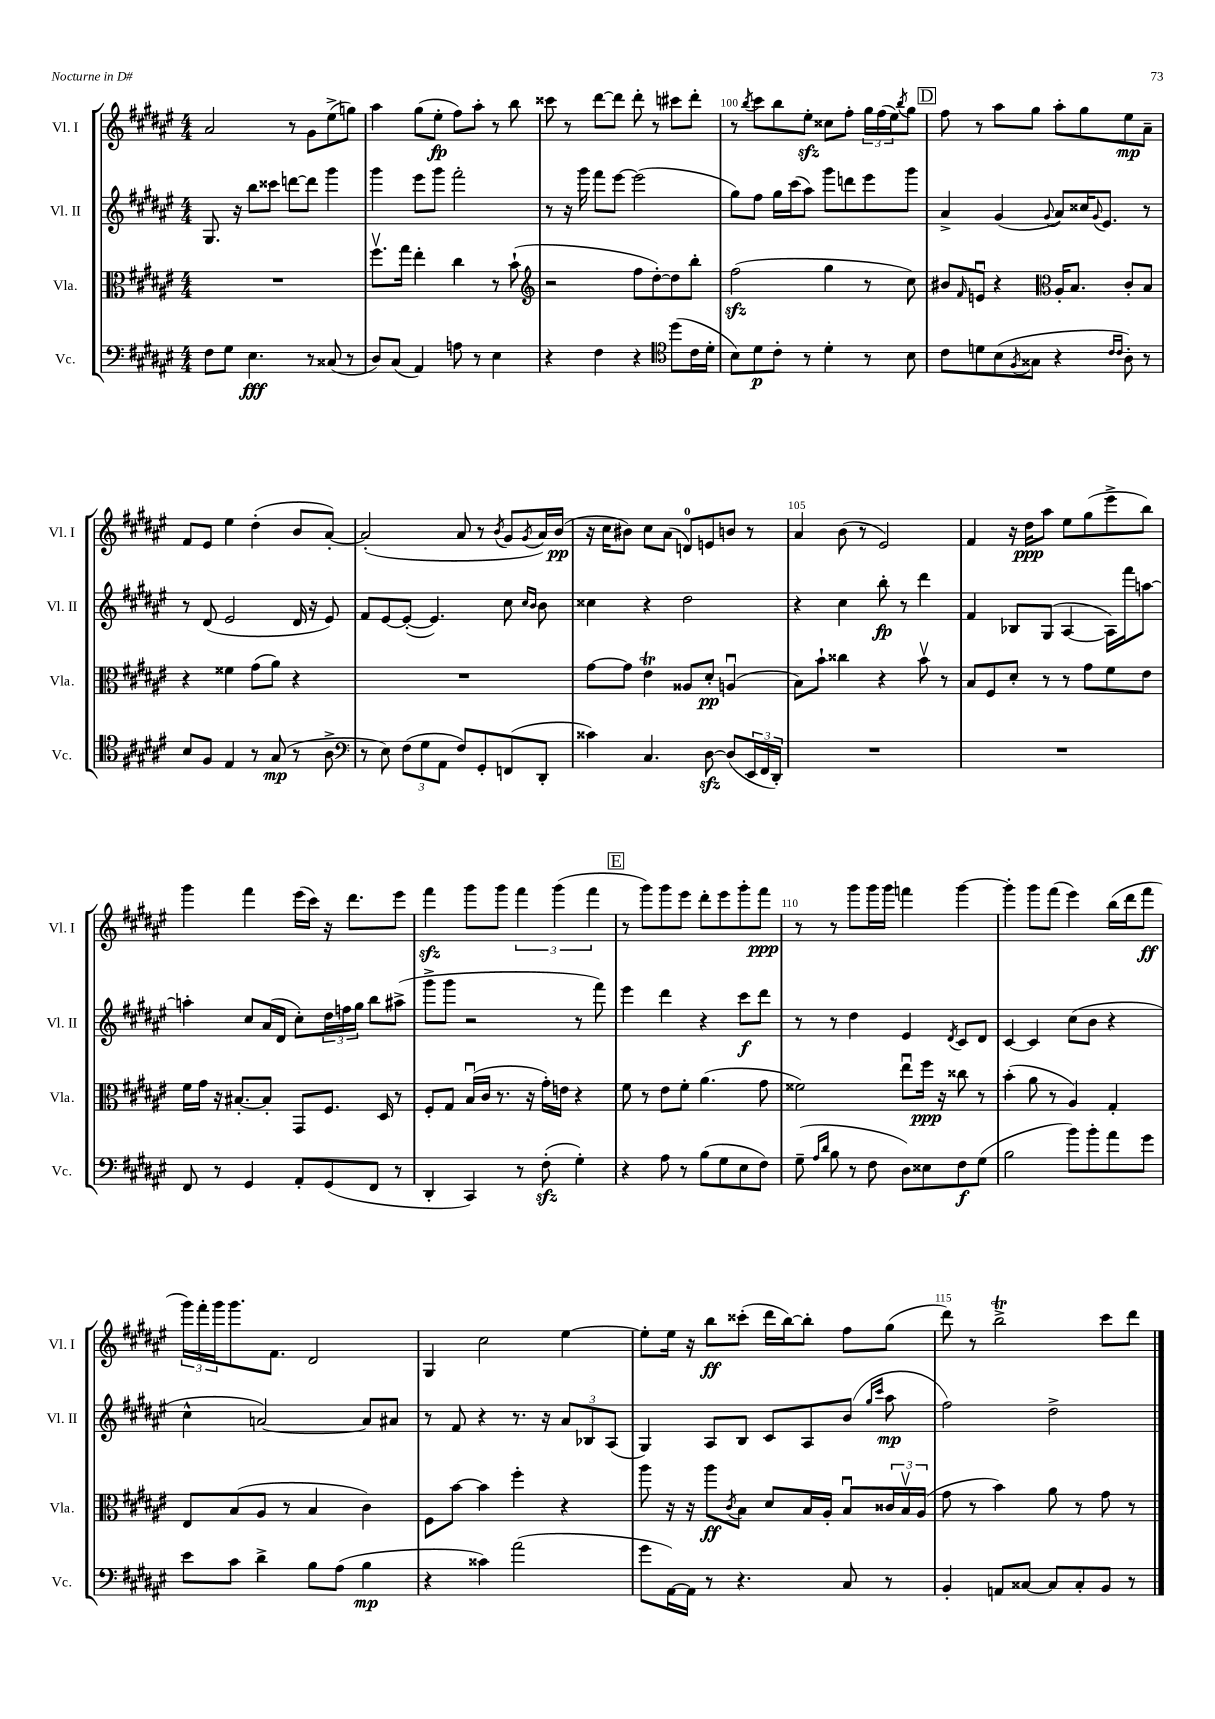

**kern	**kern	**kern	**kern
*staff4	*staff3	*staff2	*staff1
*clefF4	*clefC3	*clefG2	*clefG2
*k[f#c#g#d#a#e#]	*k[f#c#g#d#a#e#]	*k[f#c#g#d#a#e#]	*k[f#c#g#d#a#e#]
*M4/4	*M4/4	*M4/4	*M4/4
8F#	1r	8.G#	2a#
8G#	.	.	.
.	.	16r	.
4.E#	.	8bb	.
.	.	8ccc##	.
.	.	[8ddd	8r
8r	.	8ddd]	8g#
(8C##	.	4ggg#	(8ee#^
8r	.	.	8gg)
=	=	=	=
8D#)	8.ff#v	4ggg#	4aa#
(8C#	.	.	.
.	16gg#	.	.
4AA#)	4ee#'	8eee#	(8gg#
.	.	8ggg#	8ee#'
8A	4cc#	2fff#'	8ff#)
8r	.	.	8aa#'
4E#	8r	.	8r
.	(8b`	.	8bb
=	=	=	=
*	*clefG2	*	*
4r	2r	8r	8ccc##
.	.	16r	8r
.	.	16ggg#	.
4F#	.	8fff#	[8ddd#
.	.	[8eee#	8ddd#]
4r	8ff#	(2eee#]	8ddd#'
.	[8dd#')	.	8r
*clefC4	*	*	*
(8dd#	8dd#]	.	8ccc#
16c#	8bb'	.	8ddd#'
16d#'	.	.	.
=	=	=	=
8B)	(2ff#	8gg#)	8r
.	.	.	8qbb
8d#	.	8ff#	8ccc#
8c#'	.	16gg#	8bb
.	.	(16ccc#	.
8r	.	8aa#)	8ee#'
4d#'	4gg#	8ggg#	8cc##
.	.	8ddd	8ff#'
8r	8r	8eee#	24gg#
.	.	.	(24ff#
.	.	.	24ee#)
.	.	.	8qbb
8B	8cc#)	8ggg#	8gg#
=	=	=	=
8c#	8b#	4a#^	8ff#
.	16qqf#	.	.
8d	8eu	.	8r
(8B	4r	(4g#	8aa#
8qF#	.	.	.
8G##	.	.	8gg#
*	*clefC3	*	*
.	.	8qqg#	.
4r	16A#'	8a#)	8aa#'
.	8.B	.	.
.	.	16cc##	8gg#
.	.	8qqg#	.
.	.	8.e#	.
16qqc#	.	.	.
16qqc#	.	.	.
8A#')	8c#'	.	8ee#
8r	8B	8r	8a#~
=	=	=	=
8B	4r	8r	8f#
8F#	.	(8d#	8e#
4E#	4f##	2e#	4ee#
8r	(8g#	.	(4dd#'
(8G#	8a#)	.	.
8r	4r	16d#	8b
.	.	16r	.
8A#^	.	8e#)	[8a#')
=	=	=	=
*clefF4	*	*	*
8r	1r	8f#	(2a#']
8E#)	.	[8e#	.
(12F#	.	(8e#'_	.
12G#	.	.	.
.	.	4.e#])	.
12AA#	.	.	.
8F#)	.	.	8a#
8GG#'	.	.	8r
.	.	.	8qb
(8FF	.	8cc#	8g#
.	.	16qqcc#	.
.	.	16qqb	8qg#
8DD#'	.	8b	16a#)
.	.	.	(16b
=	=	=	=
4c##)	[8g#	4cc##	16r
.	.	.	16cc#
.	8g#]	.	8b#)
4.C#	4e#	4r	8cc#
.	.	.	(8a#
.	8A##	2dd#	8d)
[8D#	8d#'	.	8e
(8D#]	(4Au	.	8b
24EE#	.	.	8r
24FF#	.	.	.
24DD#')	.	.	.
=	=	=	=
1r	8B)	4r	4a#
.	8b`	.	.
.	4cc##	4cc#	(8b
.	.	.	8r
.	4r	8bb'	2e#)
.	.	8r	.
.	8bv	4ddd#	.
.	8r	.	.
=	=	=	=
1r	8B	4f#	4f#
.	8F#	.	.
.	8d#'	8B-	16r
.	.	.	16dd#
.	8r	(8G#	8aa#
.	8r	[4A#	8ee#
.	8g#	.	(8gg#
.	8f#	16A#])	8eee#^
.	.	16fff#	.
.	8e#	[8aa	8bb)
=	=	=	=
8FF#	16f#	4aa']	4ggg#
.	16g#	.	.
8r	16r	.	.
.	[8.B#'	.	.
4GG#	.	8cc#	4fff#
.	8B#']	(16a#	.
.	.	16d#	.
8AA#'	8GG#	8cc#')	(16eee#
.	.	.	16ccc#)
(8GG#	8.F#	24dd#	16r
.	.	24ff	.
.	.	.	8.ddd#
.	.	24gg#	.
8FF#	.	8bb	.
.	16D#	.	.
8r	8r	(8aa#^	8eee#
=	=	=	=
4DD#'	8F#'	8ggg#^	4fff#
.	8G#	8ggg#	.
4CC#)	(16Bu	2r	8ggg#
.	16c#	.	.
.	8.r	.	8ggg#
8r	.	.	6fff#
.	16r	.	.
(8F#'	16g#')	.	.
.	.	.	(6ggg#
.	16e	.	.
4G#')	4r	8r	.
.	.	.	6fff#
.	.	8fff#)	.
=	=	=	=
4r	8f#	4eee#	8r
.	8r	.	8ggg#)
8A#	8e#	4ddd#	8ggg#
8r	8f#'	.	8eee#
(8B	(4.a#	4r	8ddd#'
8G#	.	.	8eee#
8E#	.	8ccc#	8ggg#'
8F#)	8g#	8ddd#	8fff#
=	=	=	=
(8G#~	2f##)	8r	8r
16qqA#	.	.	.
16qqd#	.	.	.
8B	.	8r	8r
8r	.	4dd#	8ggg#
8F#	.	.	16ggg#
.	.	.	16ggg#
8D#)	8ee#u	4e#	4fff
8E##	16ff#	.	.
.	16r	.	.
.	.	8qd#	.
8F#	8cc##	8c#	[4ggg#
(8G#	8r	8d#	.
=	=	=	=
2B	(4b'	[4c#	4ggg#']
.	8a#	4c#]	8ggg#
.	8r	.	(8fff#
8b)	4A#)	(8cc#	4eee#)
8b'	.	8b	.
8a#	4G#'	4r	(16bb
.	.	.	16ddd#
8g#	.	.	8fff#
=	=	=	=
8e#	8E#	4cc#^^	24ggg#)
.	.	.	24fff#'
.	.	.	24ggg#
8c#	(8B	.	8.ggg#
4d#^	8A#	[2a)	.
.	.	.	8.f#
.	8r	.	.
8B	4B	.	2d#
(8A#	.	.	.
4B	4c#)	8a]	.
.	.	8a#	.
=	=	=	=
4r	8F#	8r	4G#
.	[8b	8f#	.
4c##)	4b]	4r	2cc#
(2a#	4ff#'	8.r	.
.	.	16r	.
.	4r	12a#	[4ee#
.	.	12B-	.
.	.	(12A#	.
=	=	=	=
8g#	8aa#	4G#)	8ee#']
[16AA#)	16r	.	16ee#
16AA#]	16r	.	16r
8r	8aa#	8A#	8bb
.	8qc#	.	.
4.r	8B	8B	(8ccc##'
.	8d#	8c#	16ddd#
.	.	.	[16bb)
.	16B	8A#	8bb']
.	16A#'	.	.
8C#	8Bu	(8b	8ff#
.	.	16qqgg#	.
.	.	16qqccc#	.
8r	24c##	8aa#	(8gg#
.	24Bv	.	.
.	(24A#	.	.
=	=	=	=
4BB'	8g#	2ff#)	8ddd#)
.	8r	.	8r
8AA	4b)	.	2bb^
[8C##	.	.	.
8C##]	8a#	2dd#^	.
8C##'	8r	.	.
8BB	8g#	.	8ccc#
8r	8r	.	8ddd#
==	==	==	==
*-	*-	*-	*-
